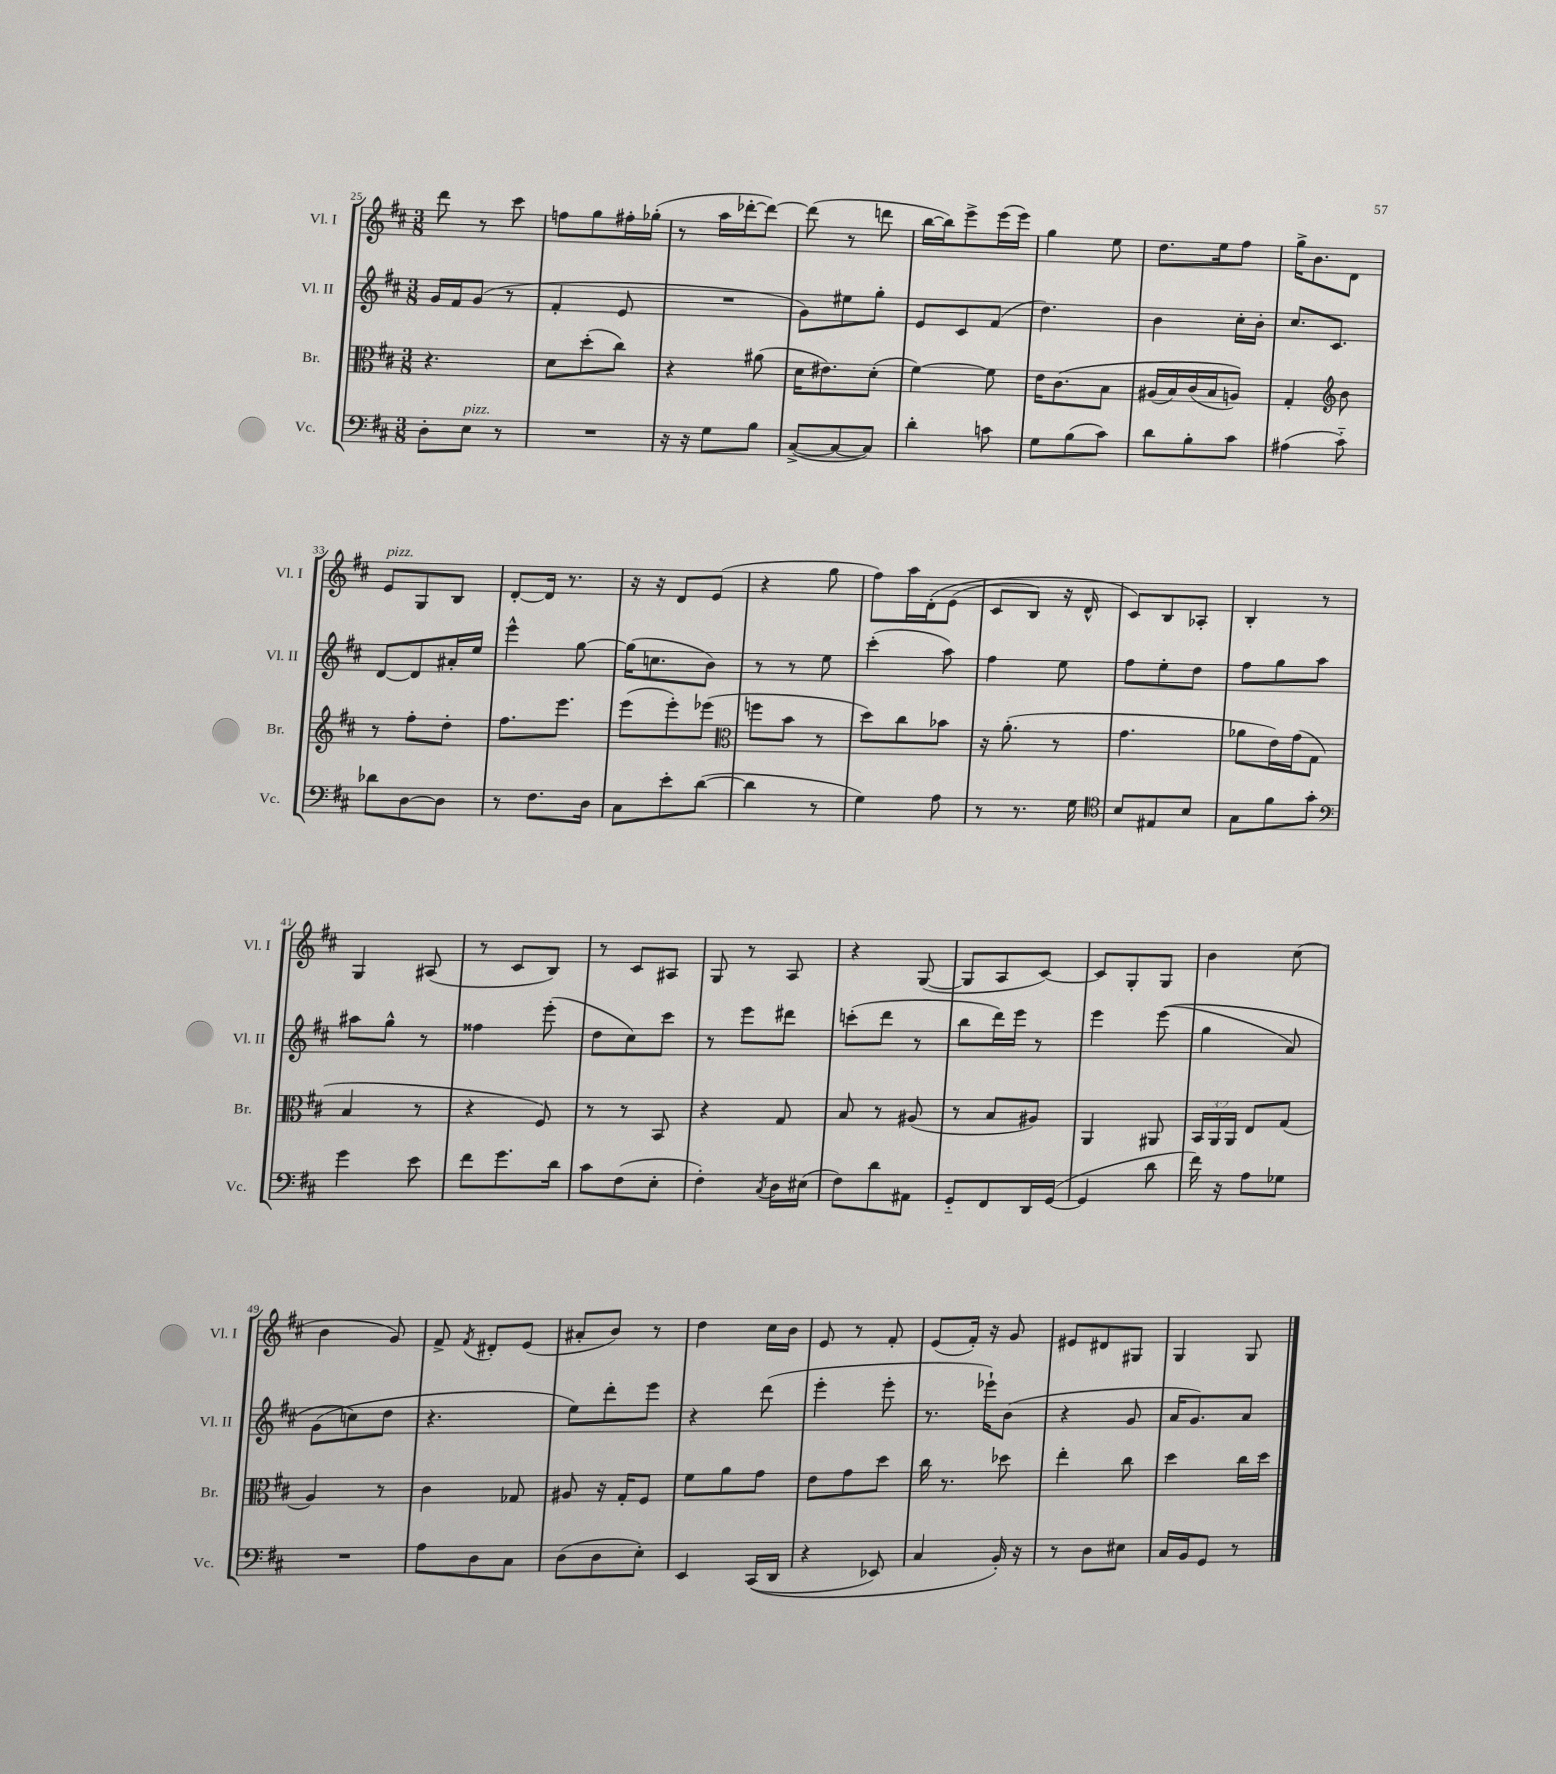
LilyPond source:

<<
\new StaffGroup <<
\new Staff = "s0" \with { instrumentName = "Vl. I" shortInstrumentName = "Vl. I" } {
    \clef treble \key d \major \numericTimeSignature \time 3/8
    \autoBeamOff d'''8 r8 cis'''8 |
    f''8[ g''8 fis''16-. ges''16]-.( |
    r8 a''16[ des'''16~-. des'''8]~) |
    des'''8( r8 d'''8 |
    b''16[~ b''16) e'''8-> e'''16( e'''16]) |
    g''4 e''8 |
    d''8.[ e''16 fis''8] |
    g''16[-> b'8. d'8] |
    e'8[^\markup { \italic "pizz." } g8 b8] |
    d'8[~-. d'16] r8. |
    r16 r16 d'8[ e'8]( |
    r4 g''8 |
    fis''8[) a''16 d'16-.\( e'8]( |
    cis'8[ b8]) r16 d'16-^ |
    cis'8[\) b8 aes8]-. |
    b4-. r8 |
    g4 ais8( |
    r8 cis'8[ b8]) |
    r8 cis'8[ ais8] |
    g8 r8 a8 |
    r4 g8~( |
    g8[ a8 cis'8]~) |
    cis'8[ g8-. g8] |
    b'4 cis''8( |
    b'4 g'8) |
    fis'8-> \acciaccatura { fis'8 } dis'8[-. e'8]( |
    ais'8[-. b'8]) r8 |
    d''4 cis''16[ b'16] |
    e'8 r8 fis'8-. |
    e'8[( fis'16]-.) r16 g'8 |
    eis'8[ dis'8 gis8] |
    g4 g8 \bar "|." |
}
\new Staff = "s1" \with { instrumentName = "Vl. II" shortInstrumentName = "Vl. II" } {
    \clef treble \key d \major \numericTimeSignature \time 3/8
    \autoBeamOff g'16[ fis'16 g'8]( r8 |
    fis'4-. e'8 |
    R4. |
    g'8[) eis''8 g''8]-. |
    e'8[ cis'8 fis'8]( |
    d''4.) |
    b'4 cis''16[-. b'16]-. |
    cis''8.[ cis'8.] |
    d'8[~ d'8 ais'16-. e''16] |
    e'''4-^ g''8~ |
    g''16[( c''8. b'8]) |
    r8 r8 e''8 |
    cis'''4-.( a''8) |
    fis''4 e''8 |
    fis''8[ e''8-. d''8] |
    fis''8[ g''8 a''8] |
    ais''8[ g''8]-^ r8 |
    fisis''4 e'''8-.( |
    d''8[ cis''8) cis'''8] |
    r8 e'''8[ dis'''8] |
    c'''8[-.( d'''8] r8 |
    b''8[ d'''16) e'''16] r8 |
    e'''4 e'''8(\( |
    g''4 a'8) |
    g'8[( c''8\) d''8] |
    r4. |
    e''8[) d'''8-. e'''8] |
    r4 d'''8( |
    e'''4-. e'''8-. |
    r8. ees'''16[-!) b'8]( |
    r4 g'8 |
    a'16[ g'8.) a'8] \bar "|." |
}
\new Staff = "s2" \with { instrumentName = "Br." shortInstrumentName = "Br." } {
    \clef alto \key d \major \numericTimeSignature \time 3/8 \override Staff.TupletNumber.text = #tuplet-number::calc-fraction-text
    \autoBeamOff r4. |
    d'8[ d''8-.( cis''8]) |
    r4 ais'8( |
    d'16[ eis'8.) d'8]-.( |
    fis'4~) fis'8 |
    e'16[ cis'8.\( b8] |
    ais16[( b16) cis'16( b16 a8])\) |
    g4-. \clef treble b'8 |
    r8 fis''8[-. d''8]-. |
    fis''8.[ e'''8.] |
    e'''8[( e'''8-.) ees'''8]( |
    \clef alto f''8[ b'8] r8 |
    d''8[) cis''8 bes'8] |
    r16 a'8.-.( r8 |
    g'4. |
    aes'8[ e'16) g'16( g8] |
    b4 r8 |
    r4 fis8) |
    r8 r8 b,8 |
    r4 g8 |
    b8 r8 ais8( |
    r8 b8[ ais8]) |
    a,4 ais,8 |
    \tuplet 3/2 { b,16[ a,16 a,16] } e8[ g8]( |
    a4) r8 |
    cis'4 ges8 |
    ais8 r16 g16[-. fis8] |
    fis'8[ a'8 g'8] |
    e'8[ g'8 d''8] |
    cis''16 r8. des''8 |
    e''4-. cis''8 |
    d''4 cis''16[ d''16] \bar "|." |
}
\new Staff = "s3" \with { instrumentName = "Vc." shortInstrumentName = "Vc." } {
    \clef bass \key d \major \numericTimeSignature \time 3/8
    \autoBeamOff d8[-. e8]^\markup { \italic "pizz." } r8 |
    R4. |
    r16 r16 g8[ b8] |
    cis8[~->( cis8~ cis8]) |
    d'4-. c'8 |
    g8[ b8( cis'8]) |
    d'8[ b8-. cis'8] |
    ais4( cis'8-_) |
    des'8[ d8~ d8] |
    r8 fis8.[ d16] |
    cis8[ e'8-. d'8]~( |
    d'4 r8 |
    g4) a8 |
    r8 r8. g16 |
    \clef tenor b8[ eis8 b8] |
    g8[ fis'8 g'8]-. |
    \clef bass g'4 e'8 |
    fis'8[ g'8. d'16] |
    cis'8[ fis8( e8]-. |
    fis4-.) \acciaccatura { cis8 } d16[ eis16]( |
    fis8[) d'8 ais,8] |
    g,8[-_ fis,8 d,16 g,16]~( |
    g,4 d'8 |
    fis'16) r16 a8[ ges8] |
    R4. |
    a8[ d8 cis8] |
    d8[( d8 e8]-.) |
    e,4 cis,16[(\( d,16] |
    r4 ees,8) |
    cis4 b,16-.\) r16 |
    r8 d8[ eis8] |
    cis16[ b,16 g,8] r8 \bar "|." |
}
>>
>>
\layout { \context { \Score currentBarNumber = #25 } }
